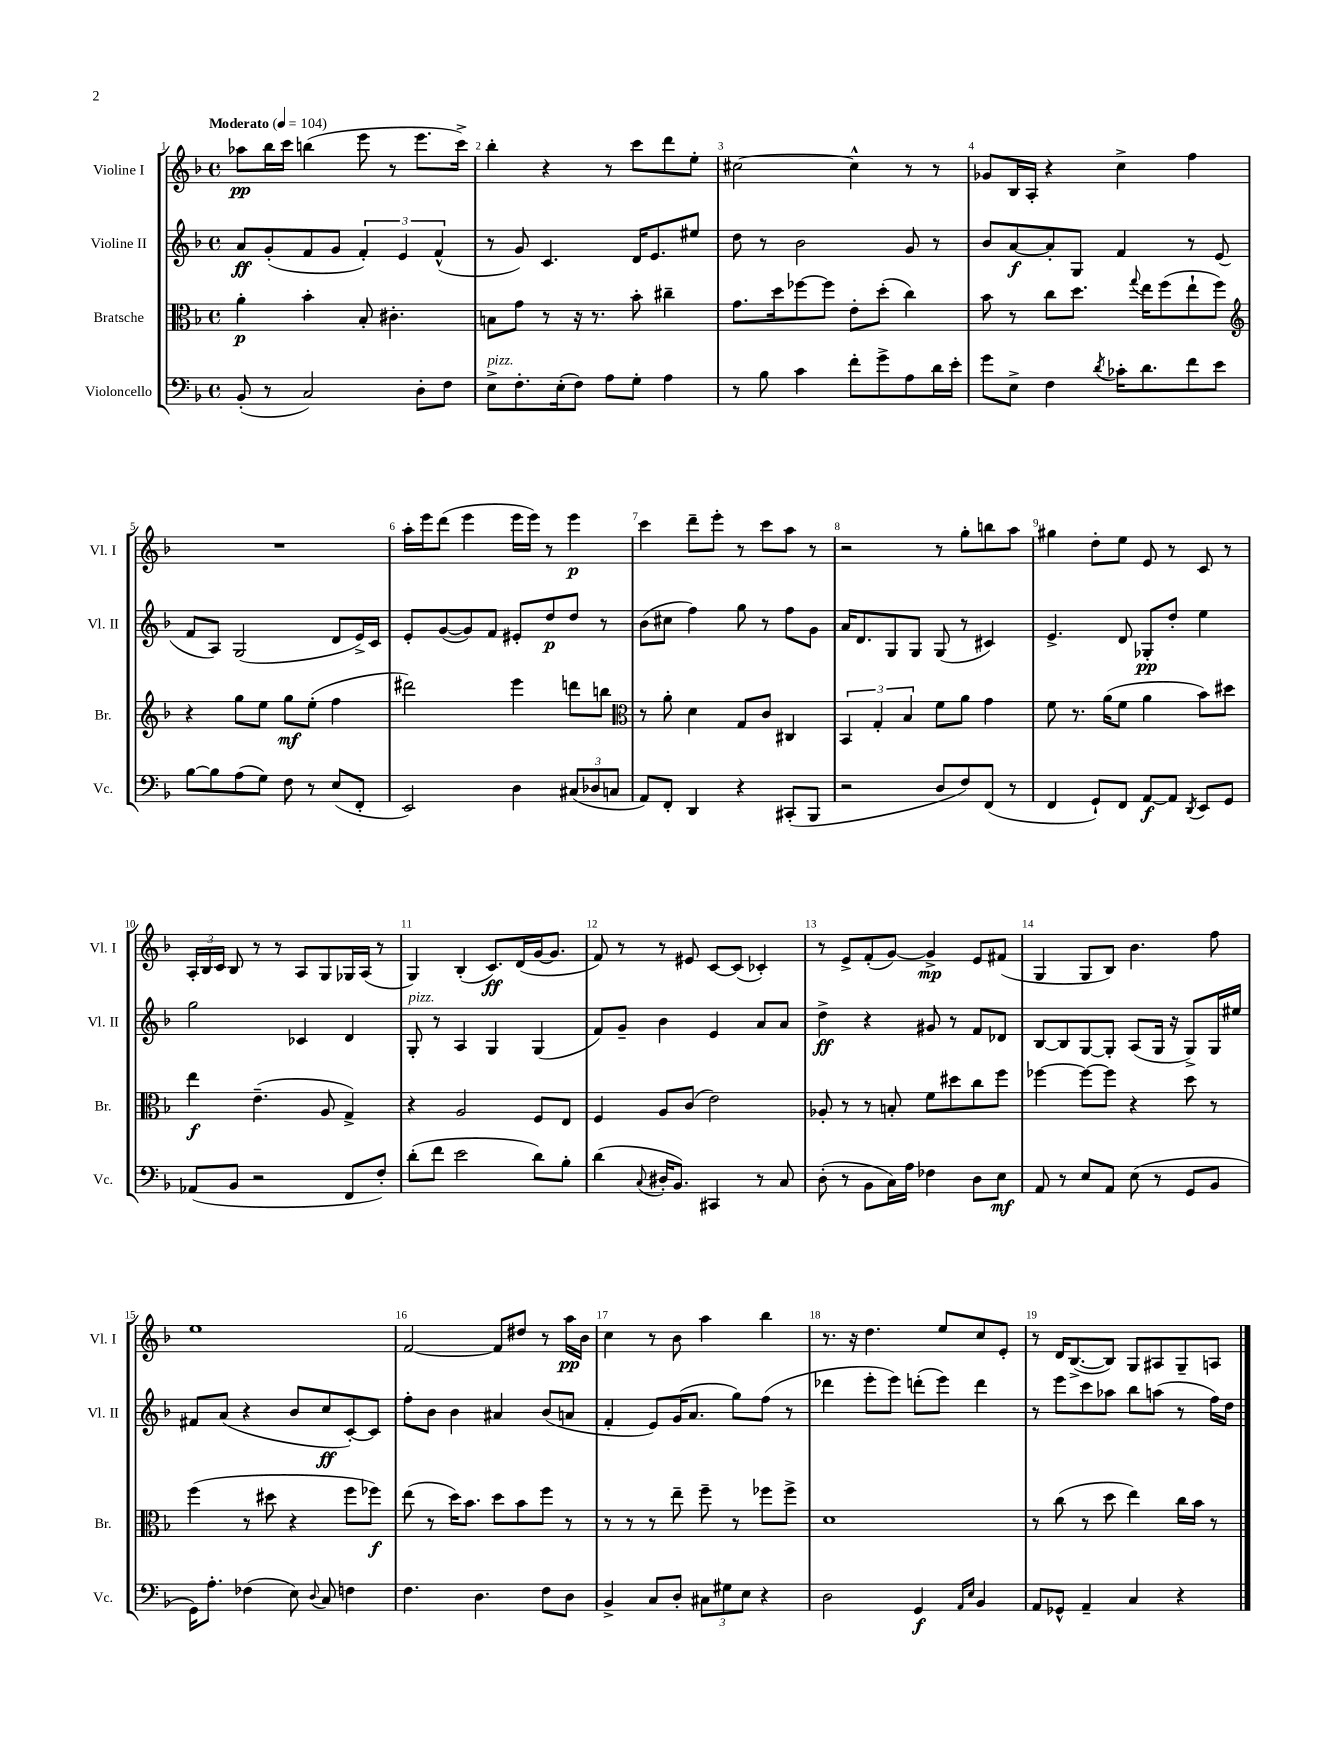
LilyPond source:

<<
\new StaffGroup <<
\new Staff = "s0" \with { instrumentName = "Violine I" shortInstrumentName = "Vl. I" } {
    \clef treble \key f \major \defaultTimeSignature \time 4/4 \tempo "Moderato" 4 = 104
    \autoBeamOff aes''8[\pp bes''16 c'''16] b''4( e'''8 r8 e'''8.[ c'''16]->) |
    bes''4-. r4 r8 c'''8[ d'''8 e''8]-. |
    cis''2~ cis''4-^ r8 r8 |
    ges'8[ bes16 a16]-. r4 c''4-> f''4 |
    R1 |
    a''16[-. e'''16 d'''8]( e'''4 e'''16[ e'''16]) r8 e'''4\p |
    c'''4 d'''8[-- e'''8]-. r8 c'''8[ a''8] r8 |
    r2 r8 g''8[-. b''8 a''8] |
    gis''4 d''8[-. e''8] e'8 r8 c'8 r8 |
    \tuplet 3/2 { a16[-. bes16 c'16] } bes8 r8 r8 a8[ g8 ges16 a16]( r8 |
    g4) bes4-.( c'8.[\ff) d'16( g'16~ g'8.] |
    f'8) r8 r8 eis'8 c'8[~ c'8]( ces'4-.) |
    r8 e'8[-> f'8-.( g'8]~) g'4->\mp e'8[ fis'8]( |
    g4 g8[ bes8]) bes'4. f''8 |
    e''1 |
    f'2~ f'8[ dis''8] r8 a''16[\pp bes'16] |
    c''4 r8 bes'8 a''4 bes''4 |
    r8. r16 d''4. e''8[ c''8 e'8]-. |
    r8 d'16[ bes8.~->( bes8]) g8[ ais8 g8-- a8] \bar "|." |
}
\new Staff = "s1" \with { instrumentName = "Violine II" shortInstrumentName = "Vl. II" } {
    \clef treble \key f \major \defaultTimeSignature \time 4/4
    \autoBeamOff a'8[\ff g'8-.( f'8 g'8] \tuplet 3/2 { f'4-.) e'4 f'4-^( } |
    r8 g'8) c'4. d'16[ e'8. eis''8] |
    d''8 r8 bes'2 g'8 r8 |
    bes'8[ a'8~\f a'8-. g8] f'4 r8 e'8( |
    f'8[ a8]) g2( d'8[ e'16->) c'16] |
    e'8[-. g'8~( g'8) f'8] eis'8[-. d''8\p d''8] r8 |
    bes'8[( cis''8] f''4) g''8 r8 f''8[ g'8] |
    a'16[ d'8. g8 g8] g8( r8 cis'4) |
    e'4.-> d'8 ges8[-.\pp d''8]-. e''4 |
    g''2 ces'4 d'4 |
    g8-.^\markup { \italic "pizz." } r8 a4 g4 g4( |
    f'8[) g'8]-- bes'4 e'4 a'8[ a'8] |
    d''4->\ff r4 gis'8 r8 f'8[ des'8] |
    bes8[~ bes8 g8~ g8]-. a8[( g16] r16 g8[->) g16 eis''16] |
    fis'8[ a'8]( r4 bes'8[ c''8\ff c'8~-.) c'8] |
    f''8[-. bes'8] bes'4 ais'4 bes'8[( a'8] |
    f'4-. e'8[) g'16( a'8.] g''8[) f''8]( r8 |
    des'''4 e'''8[-. e'''8]) d'''8[-.( e'''8]) d'''4 |
    r8 e'''8[ c'''8 aes''8] bes''8[ a''8]( r8 f''16[) d''16] \bar "|." |
}
\new Staff = "s2" \with { instrumentName = "Bratsche" shortInstrumentName = "Br." } {
    \clef alto \key f \major \defaultTimeSignature \time 4/4
    \autoBeamOff a'4-.\p bes'4-. bes8-. cis'4.-. |
    b8[ g'8] r8 r16 r8. bes'8-. cis''4-- |
    g'8.[ d''16 fes''8~ fes''8] e'8[-. d''8]-.( c''4) |
    bes'8 r8 c''8[ d''8.] \appoggiatura { g''8 } e''16[ f''8( e''8-! f''8]) |
    \clef treble r4 g''8[ e''8] g''8[\mf e''8]-.( f''4 |
    dis'''2) e'''4 d'''8[ b''8] |
    \clef alto r8 a'8-. d'4 g8[ c'8] cis4 |
    \tuplet 3/2 { bes,4 g4-. bes4 } f'8[ a'8] g'4 |
    f'8 r8. a'16[( f'8] a'4 bes'8[) dis''8] |
    e''4\f e'4.--( a8 g4->) |
    r4 a2 f8[ e8] |
    f4 a8[ c'8]( e'2) |
    aes8-. r8 r8 b8-. f'8[ dis''8 c''8 f''8] |
    fes''4~ fes''8[~ fes''8] r4 d''8 r8 |
    f''4( r8 dis''8 r4 f''8[ fes''8]\f) |
    e''8( r8 d''16[) bes'8.] d''8[ bes'8 f''8] r8 |
    r8 r8 r8 e''8-- f''8-- r8 fes''8[ fes''8]-> |
    d'1 |
    r8 c''8( r8 d''8 e''4) c''16[ bes'16] r8 \bar "|." |
}
\new Staff = "s3" \with { instrumentName = "Violoncello" shortInstrumentName = "Vc." } {
    \clef bass \key f \major \defaultTimeSignature \time 4/4
    \autoBeamOff bes,8-.( r8 c2) d8[-. f8] |
    e8[->^\markup { \italic "pizz." } f8.-. e16-.( f8]) a8[ g8]-. a4 |
    r8 bes8 c'4 f'8[-. g'8-> a8 d'16 e'16]-. |
    g'8[ e8]-> f4 \acciaccatura { d'8 } ces'16[-. d'8. f'8 e'8] |
    bes8[~ bes8 a8( g8]) f8 r8 e8[( f,8]-. |
    e,2) d4 \tuplet 3/2 { cis8[( des8 c8] } |
    a,8[) f,8]-. d,4 r4 cis,8[-.( bes,,8] |
    r2 d8[ f8) f,8]( r8 |
    f,4 g,8[-!) f,8] a,8[~\f a,8] \acciaccatura { d,8 } e,8[ g,8] |
    aes,8[( bes,8] r2 f,8[ f8]-.) |
    d'8[-.( f'8] e'2 d'8[) bes8]-. |
    d'4( \appoggiatura { c8 } dis16[-. bes,8.]) cis,4 r8 c8 |
    d8-.( r8 bes,8[ c16) a16] fes4 d8[ e8]\mf |
    a,8 r8 e8[ a,8] e8( r8 g,8[ bes,8] |
    g,16[) a8.]-. fes4( e8) \appoggiatura { d8 } c8 f4 |
    f4. d4. f8[ d8] |
    bes,4-> c8[ d8]-. \tuplet 3/2 { cis8[ gis8 e8] } r4 |
    d2 g,4\f \grace { a,16[ e16] } bes,4 |
    a,8[ ges,8]-^ a,4-- c4 r4 \bar "|." |
}
>>
>>
\layout { \context { \Score \override BarNumber.break-visibility = ##(#f #t #t) barNumberVisibility = #all-bar-numbers-visible } }
